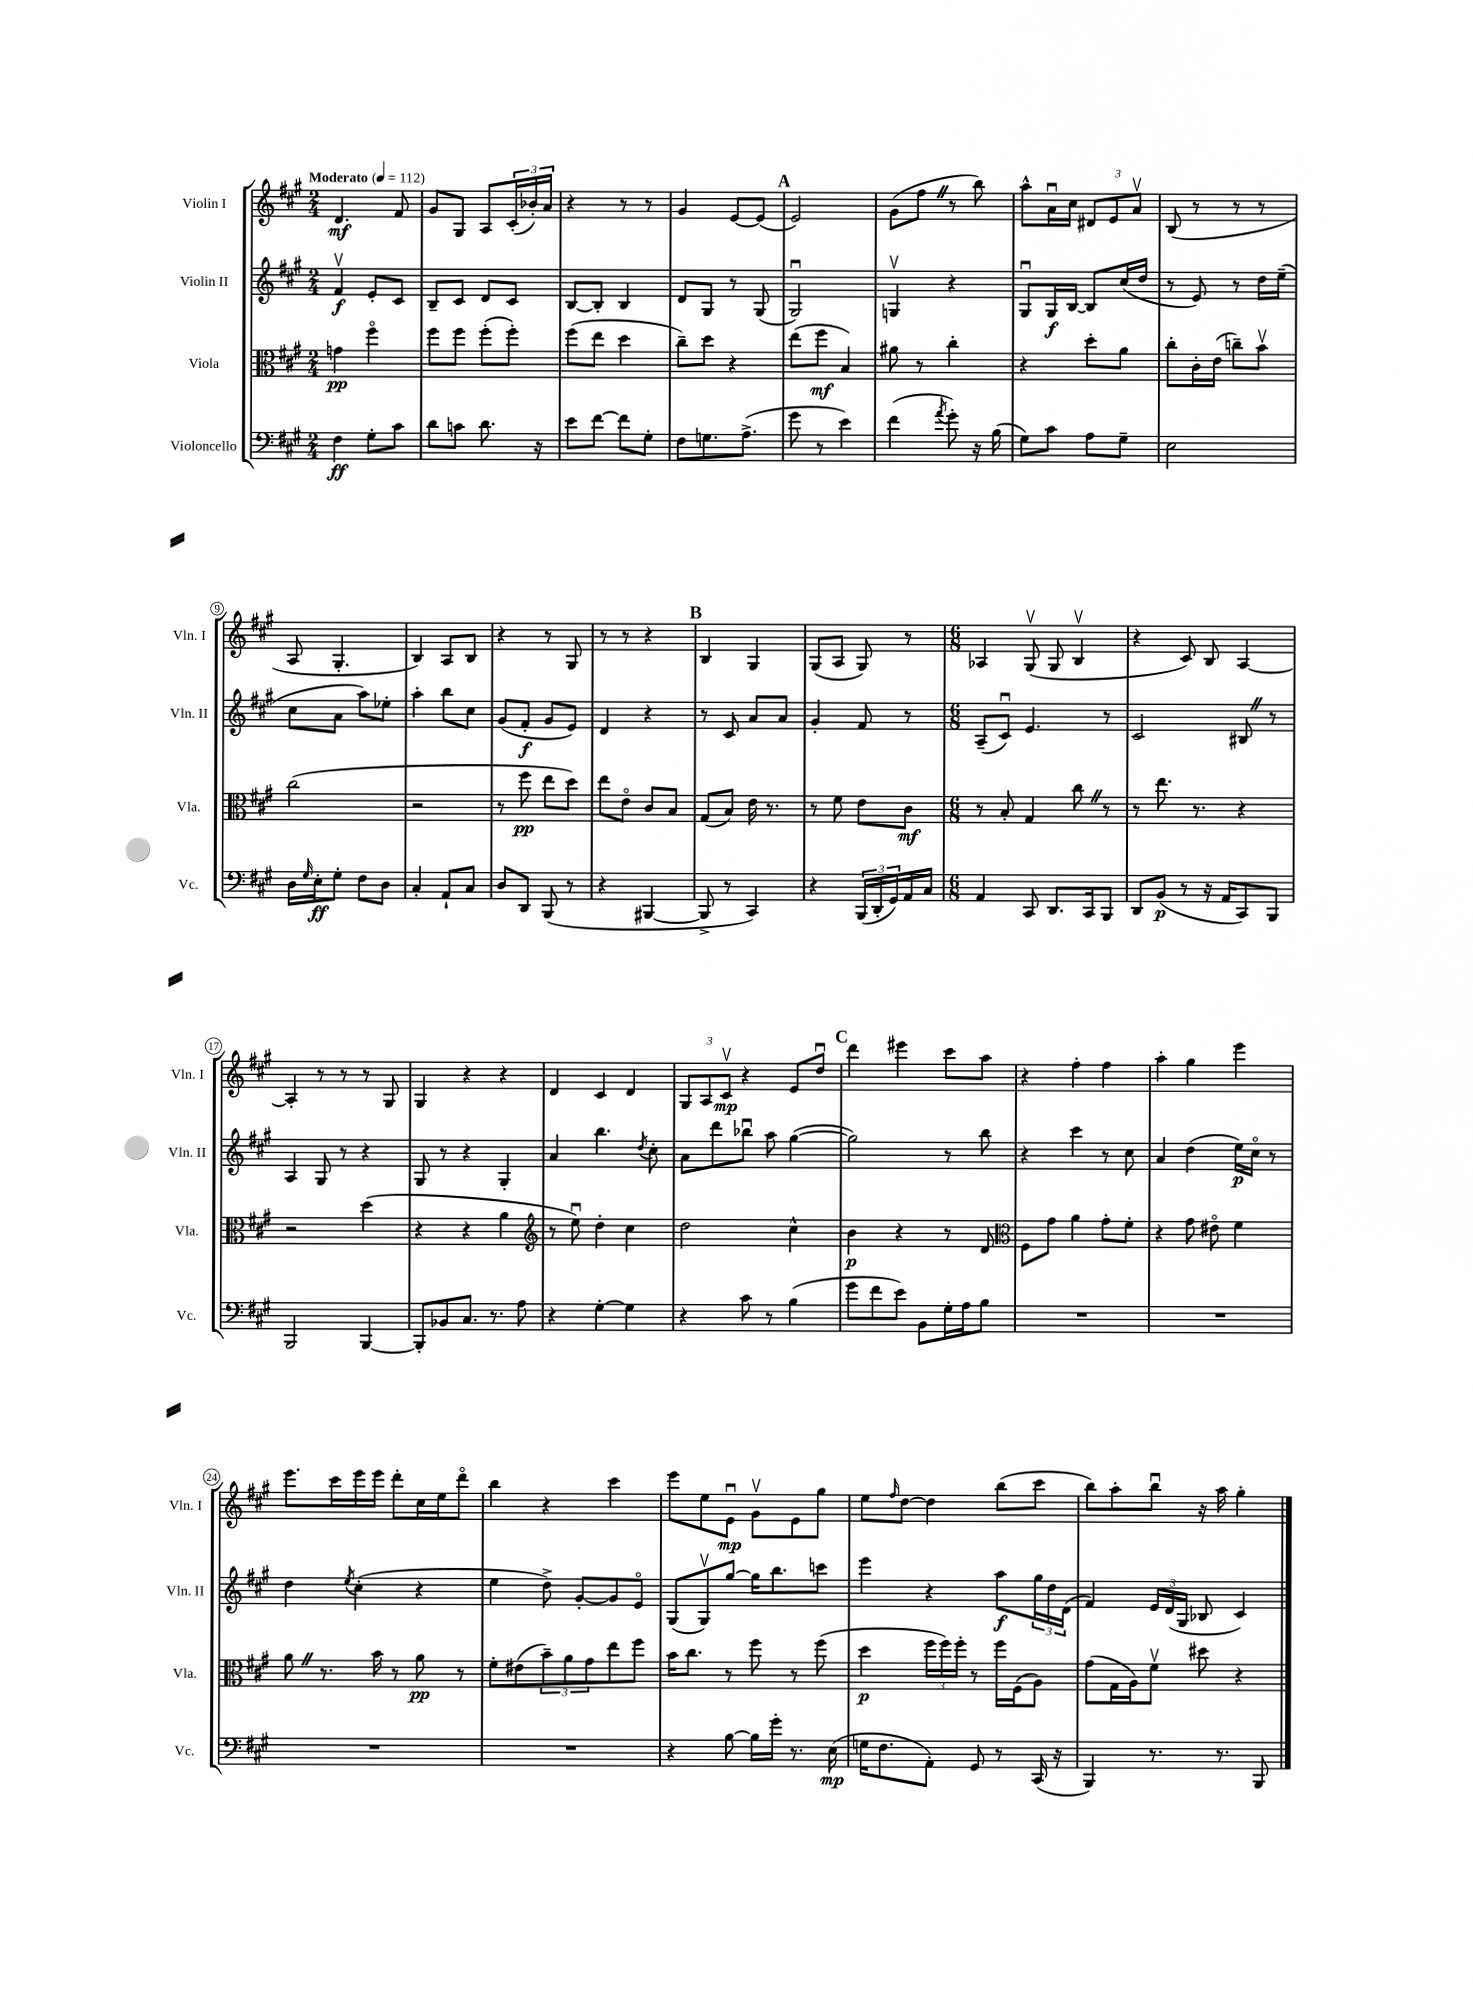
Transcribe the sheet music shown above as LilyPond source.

<<
\new StaffGroup <<
\new Staff = "s0" \with { instrumentName = "Violin I" shortInstrumentName = "Vln. I" } {
    \clef treble \key a \major \numericTimeSignature \time 2/4 \tempo "Moderato" 4 = 112
    d'4.\mf fis'8 |
    gis'8 gis8 a8 \tuplet 3/2 { cis'16-.( bes'16-.) a'16 } |
    r4 r8 r8 |
    gis'4 e'8~ e'8( |
    \mark \markup { \bold "A" } e'2) |
    gis'8( fis''8 \once \override BreathingSign.text = \markup { \musicglyph "scripts.caesura.straight" } \breathe r8 b''8) |
    a''8-^ a'16\downbow cis''16 \tuplet 3/2 { dis'8 e'8 a'8\upbow } |
    b8( r8 r8 r8 |
    a8 gis4.-. |
    b4) a8 b8 |
    r4 r8 gis8 |
    r8 r8 r4 |
    \mark \markup { \bold "B" } b4 gis4 |
    gis8( a8 gis8) r8 |
    \numericTimeSignature \time 6/8 aes4 gis8\upbow( gis8 b4\upbow |
    r4 cis'8) b8 a4~ |
    a4-. r8 r8 r8 gis8 |
    gis4 r4 r4 |
    d'4 cis'4 d'4 |
    \tuplet 3/2 { gis8 a8 cis'8\upbow\mp } r4 e'8 d''8\downbow |
    \mark \markup { \bold "C" } d'''4 eis'''4 cis'''8 a''8 |
    r4 fis''4-. fis''4 |
    a''4-. gis''4 e'''4 |
    e'''8. cis'''16 e'''16 e'''16 d'''8-. cis''16 e''16 d'''8\flageolet |
    b''4 r4 cis'''4 |
    e'''8 e''8 e'8\downbow\mp gis'8\upbow e'8 gis''8 |
    e''8 \grace { fis''16 } d''8~ d''4 b''8( cis'''8 |
    b''8) a''8-. b''8\downbow r16 a''16 gis''4-. \bar "|." |
}
\new Staff = "s1" \with { instrumentName = "Violin II" shortInstrumentName = "Vln. II" } {
    \clef treble \key a \major \numericTimeSignature \time 2/4
    fis'4\upbow\f e'8-. cis'8 |
    b8-- cis'8 d'8 cis'8 |
    b8~ b8-. b4 |
    d'8 gis8 r8 gis8( |
    \mark \markup { \bold "A" } gis2\downbow) |
    g4\upbow r4 |
    gis8\downbow gis16\f b16~ b8 cis''16( d''16 |
    r8 e'8) r8 d''16 e''16--( |
    cis''8 a'8 a''8) ees''8-. |
    a''4-. b''8 cis''8 |
    gis'8( fis'8-.\f gis'8 e'8) |
    d'4 r4 |
    \mark \markup { \bold "B" } r8 cis'8 a'8 a'8 |
    gis'4-. fis'8 r8 |
    \numericTimeSignature \time 6/8 a8--( cis'8\downbow) e'4. r8 |
    cis'2 bis8 \once \override BreathingSign.text = \markup { \musicglyph "scripts.caesura.straight" } \breathe r8 |
    a4 gis8 r8 r4 |
    gis8 r8 r4 gis4-. |
    a'4 b''4. \acciaccatura { d''8 } cis''8-. |
    a'8 d'''8 bes''8\downbow a''8 gis''4~( |
    \mark \markup { \bold "C" } gis''2) r8 b''8 |
    r4 cis'''4 r8 cis''8 |
    a'4 d''4( e''16\p) cis''16\flageolet r8 |
    d''4 \acciaccatura { e''8 } cis''4-.( r4 |
    e''4 d''8->) gis'8~-. gis'8 e'8\flageolet |
    gis8( gis8\upbow) gis''8~ gis''16 b''8. c'''8 |
    e'''4 r4 a''8\f \tuplet 3/2 { gis''16 d''16 d'16( } |
    fis'4) \tuplet 3/2 { e'16 d'16( gis16 } bes8 cis'4) \bar "|." |
}
\new Staff = "s2" \with { instrumentName = "Viola" shortInstrumentName = "Vla." } {
    \clef alto \key a \major \numericTimeSignature \time 2/4
    g'4\pp fis''4\flageolet |
    fis''8 fis''8 fis''8-.( fis''8-.) |
    fis''8( e''8 d''4 |
    cis''8--) d''8 r4 |
    \mark \markup { \bold "A" } e''8( fis''8\mf b4) |
    ais'8 r8 cis''4-. |
    r4 d''8-. a'8 |
    cis''8-. cis'16-. e'16( c''8--) b'8\upbow |
    cis''2( |
    r2 |
    r8 fis''8\pp e''8 d''8) |
    e''8 e'8\flageolet cis'8 b8 |
    \mark \markup { \bold "B" } gis8( b8) e'16 r8. |
    r8 fis'8 e'8 cis'8\mf |
    \numericTimeSignature \time 6/8 r8 b8-. gis4 cis''8 \once \override BreathingSign.text = \markup { \musicglyph "scripts.caesura.straight" } \breathe r8 |
    r8 e''8. r8. r4 |
    r2 d''4( |
    r4 r4 a'4 |
    \clef treble r8 e''8\downbow) d''4-. cis''4 |
    d''2 cis''4-^ |
    \mark \markup { \bold "C" } b'4\p r4 r8 d'8 |
    \clef alto fis8 gis'8 a'4 gis'8-. fis'8-. |
    r4 gis'8 eis'8\flageolet fis'4 |
    a'8 \once \override BreathingSign.text = \markup { \musicglyph "scripts.caesura.straight" } \breathe r8. b'16 r8 a'8\pp r8 |
    fis'8-. eis'8( \tuplet 3/2 { b'8--) a'8 gis'8 } e''8 fis''8 |
    b'16 cis''8. r8 fis''8 r8 fis''8( |
    d''4\p \tuplet 3/2 { fis''16 fis''16) fis''16-. } r8 fis''16 fis16( a8) |
    gis'8( gis16 a16) fis'8\upbow dis''8 r4 \bar "|." |
}
\new Staff = "s3" \with { instrumentName = "Violoncello" shortInstrumentName = "Vc." } {
    \clef bass \key a \major \numericTimeSignature \time 2/4
    fis4\ff gis8-. cis'8 |
    d'8 c'8 d'8. r16 |
    e'8 fis'8~ fis'8 gis8-. |
    fis8 g8. a8.->( |
    \mark \markup { \bold "A" } gis'8 r8 e'4) |
    fis'4( \acciaccatura { a'8 } gis'8-.) r16 b16( |
    gis8) cis'8 a8 gis8-- |
    e2 |
    d16 \grace { gis16 } e16-.\ff gis8-. fis8 d8 |
    cis4-. a,8-! cis8 |
    d8 d,8 b,,8( r8 |
    r4 bis,,4~ |
    \mark \markup { \bold "B" } bis,,8-> r8 cis,4) |
    r4 \tuplet 3/2 { b,,16( d,16-. gis,16) } a,16 cis16 |
    \numericTimeSignature \time 6/8 a,4 cis,8 d,8. cis,16 b,,8 |
    d,8 b,8\p( r8 r16 a,16 cis,8) b,,8 |
    b,,2 b,,4~ |
    b,,8-. bes,8 cis8. r8. a8 |
    r4 gis4~-. gis4 |
    r4 cis'8 r8 b4( |
    \mark \markup { \bold "C" } gis'8 fis'8 e'8) b,8 gis16-. a16 b8 |
    R2. |
    R2. |
    R2. |
    R2. |
    r4 b8~ b16 gis'16-. r8. e16\mp( |
    g16 fis8. a,8-.) gis,8 r8 cis,16( r16 |
    b,,4) r8. r8. b,,8 \bar "|." |
}
>>
>>
\layout { \context { \Score \override BarNumber.stencil = #(make-stencil-circler 0.1 0.3 ly:text-interface::print) } }
